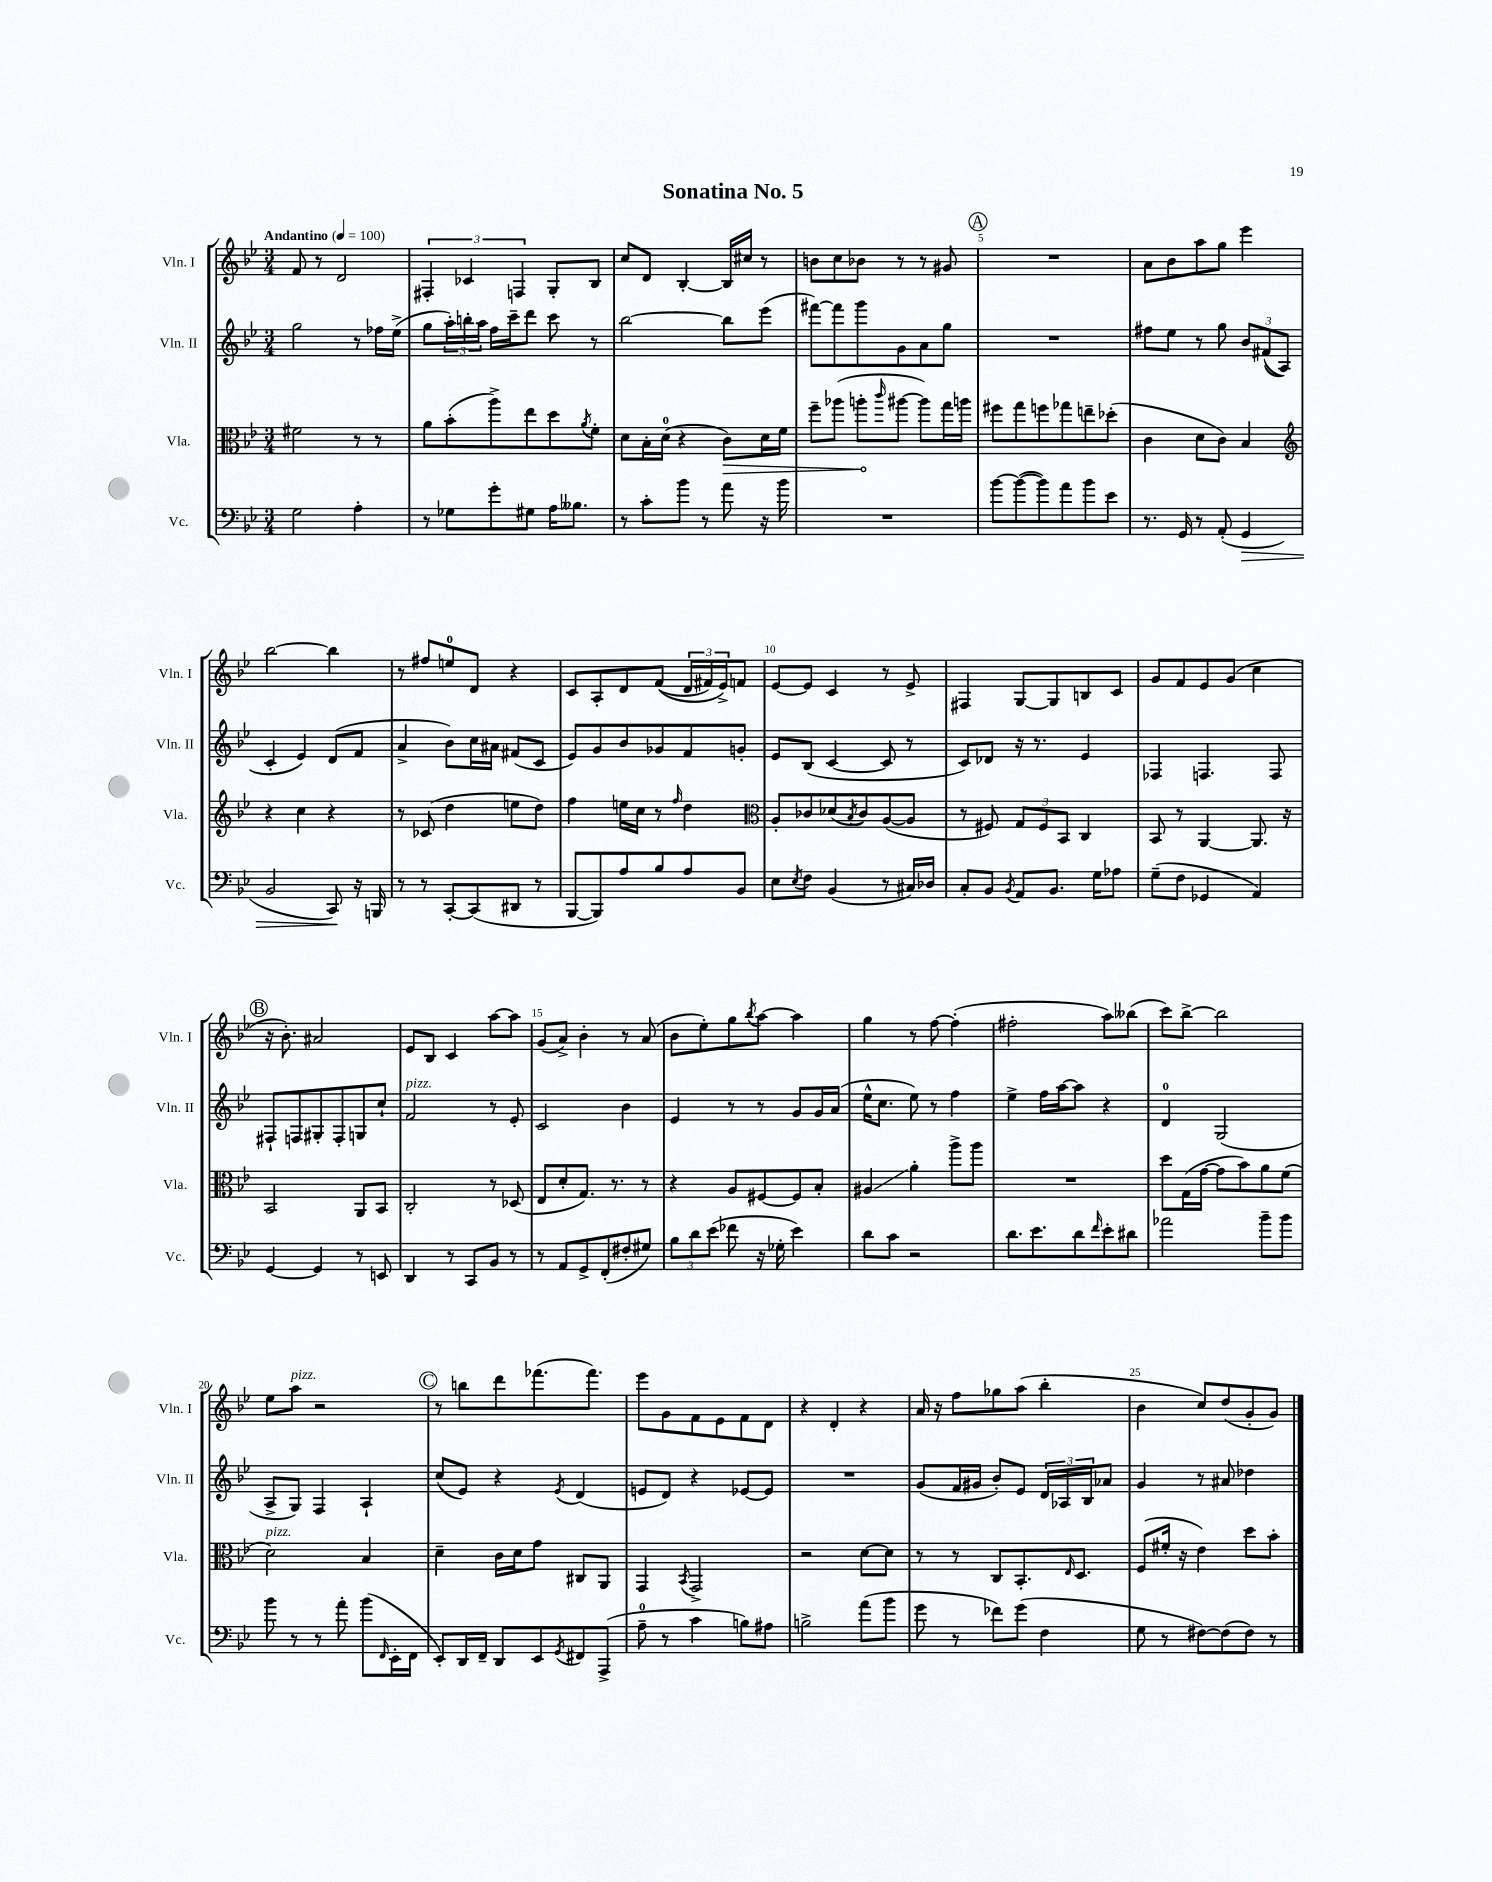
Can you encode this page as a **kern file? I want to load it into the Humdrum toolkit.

**kern	**kern	**kern	**kern
*staff4	*staff3	*staff2	*staff1
*clefF4	*clefC3	*clefG2	*clefG2
*k[b-e-]	*k[b-e-]	*k[b-e-]	*k[b-e-]
*M3/4	*M3/4	*M3/4	*M3/4
*MM100	*MM100	*MM100	*MM100
2G\	2f#\	2gg\	8f/
.	.	.	8r
.	.	.	2d/
4A'\	8r	8r	.
.	8r	16ff-\LL	.
.	.	(16ee-^\JJ	.
=	=	=	=
8r	8a\L	8gg\L	6F#'/
8G-\L	(8b-'\	24aa'\L)	.
.	.	24bb'\	6c-/
.	.	24aa\JJ	.
8g'\	8aa^\)	16ff\LL	.
.	.	16ccc~\J	.
.	.	.	6F/
8G#\J	8ee-\	8ddd\J	.
16A\LK	8dd\	8ccc\	8G'/L
8.B--\J	.	.	.
.	8qa/	.	.
.	8f'\J	8r	8B-/J
=	=	=	=
8r	8d\L	[2bb-\	8cc/L
8c'\L	16B-'\L	.	8d/J
.	(16d\JJ	.	.
8b-\J	4r	.	[4B-'/
8r	.	.	.
8a\	8c\L)	8bb-\]L	16B-/]LL
.	.	.	16cc#/JJ
16r	16d\L	(8eee-\J	8r
16b-\	16f\JJ	.	.
=	=	=	=
2.r	8ff~\L	[8fff#\L)	8b\L
.	(8aa-\J	8fff#\]	8cc\
.	8aa'\L	8ggg\	8b-\J
.	16qqccc/	.	.
.	[8aa#\J	8g\	8r
.	8aa#\]L)	8a\	8r
.	16gg\L	8gg\J	8g#/
.	16aa\JJ	.	.
=	=	=	=
[8b-\L	8ff#\L	2.r	2.r
(8b-\_	8gg\	.	.
8b-\])	8ff\	.	.
8a\	8gg-\	.	.
8b-\	8ee~\	.	.
8e-\J	(8dd-'\J	.	.
=	=	=	=
8.r	4c\	8ff#\L	8a\L
.	.	8ee-\J	8b-\
16GG/	.	.	.
8r	8d\L	8r	8aa\
(8AA'/	8c\J)	8gg\	8gg\J
4GG/	4B-/	12b-/L	4eee-\
.	.	&((12f#/	.
.	.	12A/J)	.
=	=	=	=
*	*clefG2	*	*
2BB-/	4r	4c'/	[2bb-\
.	4cc\	4e-/&)	.
8CC/)	4r	(8d/L	4bb-\]
16r	.	8f/J	.
16BBB/	.	.	.
=	=	=	=
8r	8r	4a^/	8r
8r	(8c-/	.	8ff#/L
[8CC'/L	4dd\	8b-\L)	8ee/
(8CC/]	.	16cc\L	8d/J
.	.	16a#\JJ	.
8DD#/J	8ee\L	(8f#/L	4r
8r	8dd\J)	8c/J	.
=	=	=	=
[8BBB-/L	4ff\	8e-/L)	8c/L
8BBB-/])	.	8g/	8A'/
8A/	16ee\LL	8b-/	8d/
.	16cc\JJ	.	.
8B-/	8r	8g-/	&((8f/J
.	16qqff/	.	.
8A/	4dd\	8f/	24d/LL
.	.	.	24f#/)
.	.	.	24e-^/J&)
8BB-/J	.	8g'/J	8f/J
=	=	=	=
*	*clefC3	*	*
8E-\L	8A'/L	8e-/L	[8e-/L
8qE-/	.	.	.
8F\J	8c-/	(8B-/J	8e-/]J
(4BB-/	(8d-/	[4c/	4c/
.	8qB-/	.	.
.	8c-/)	.	.
8r	([8A/	8c/]	8r
16C#/LL)	8A/]J	8r	8e-^/
16D-/JJ	.	.	.
=	=	=	=
8C'/L	8r	8c/L)	4F#/
8BB-/J	8F#/)	8d-/J	.
8qBB-/	.	.	.
8AA/L	12G/L	16r	[8G/L
.	.	8.r	.
.	12F#/	.	.
8.BB-/J	.	.	8G/]
.	12BB-/J	.	.
.	4C/	4e-/	8B/
16G\LK	.	.	.
8A-\J	.	.	8c/J
=	=	=	=
(8G~\L	8BB-/	4F-/	8g/L
8F\J	8r	.	8f/
4GG-/	[4AA/	4.F/	8e-/
.	.	.	(8g/J
4AA/)	8.AA/]	.	4cc\
.	.	8F/	.
.	16r	.	.
=	=	=	=
[4GG/	2BB-/	8F#`/L	16r
.	.	.	8.b-'\)
.	.	8F/	.
4GG/]	.	8G#'/	2a#/
.	.	8F'/	.
8r	8AA/L	8G/	.
8EE/	8BB-/J	8cc`/J	.
=	=	=	=
4DD/	2C'/	2f/	8e-/L
.	.	.	8B-/J
8r	.	.	4c/
8CC/L	.	.	.
8BB-/J	8r	8r	[8aa\L
8r	(8D-/	8e-'/	8aa\]J
=	=	=	=
8r	8E-/L	2c/	(8g/L
8AA/L	8d'/	.	8a^/J)
8GG^/	8.G/J)	.	4b-'\
(8FF'/	.	.	.
.	8.r	.	.
8F#'/	.	4b-\	8r
8G#/J)	8r	.	(8a/
=	=	=	=
12B-\L	4r	4e-/	8b-\L
12d\	.	.	.
.	.	.	8ee-'\)
(12e-\J	.	.	.
8f-\	8A/L	8r	8gg\
.	.	.	8qbb-/
16r	[8F#/	8r	[8aa\J
16G-'\	.	.	.
4e-\)	8F#/]	8g/L	4aa\]
.	8B-'/J	16g/L	.
.	.	(16a/JJ	.
=	=	=	=
8d\L	4A#/	16ee-^^\LK	4gg\
.	.	8.cc\J	.
8c\J	.	.	.
2r	4a'\	8ee-\)	8r
.	.	8r	[8ff\
.	8aa^\L	4ff\	(4ff'\]
.	8aa\J	.	.
=	=	=	=
8.d\L	2.r	4ee-^\	2ff#'\
8.e-\	.	.	.
.	.	16ff\LL	.
.	.	[16aa\J	.
8d\	.	8aa\]J	.
16qqf/	.	.	.
8e-'\	.	4r	8aa\L)
8d#\J	.	.	(8bb--\J
=	=	=	=
2a-\	8dd\L	4d/	8ccc\L)
.	(16G\L	.	[8bb-^\J
.	[16g\JJ	.	.
.	8g\]L	(2G/	2bb-\]
.	8b-\)	.	.
8b-~\L	8a\	.	.
8b-\J	(8f\J	.	.
=	=	=	=
8b-\	2d\)	8A^/L	8ee-\L
8r	.	8G/J)	8aa\J
8r	.	4F/	2r
8a'\	.	.	.
(8b-\L	4B-/	4A`/	.
16qqFF/	.	.	.
16EE-'\L	.	.	.
16FF\JJ	.	.	.
=	=	=	=
8EE-'/L)	4d~\	(8cc/L	8r
16DD/L	.	8e-/J)	8bb\L
16FF~/JJ	.	.	.
8DD/L	16c\LL	4r	8ddd\
.	16d\J	.	.
8EE-/	8g\J	.	(8.fff-\
8qGG/	.	8qe-/	.
8FF#/	8C#/L	(4d/	.
.	.	.	8.fff-\J)
(8AAA^/J	8AA/J	.	.
=	=	=	=
8A~\	4GG/	8e/L	8eee-\L
8r	.	8d/J)	8g\
.	8qBB-/	.	.
4c\	2GG^/	4r	8f\
.	.	.	8e-\
8B\L)	.	[8e-/L	8f\
8A#\J	.	8e-/]J	8d\J
=	=	=	=
2B^\	2r	2.r	4r
.	.	.	4d'/
(8a\L	[8d\L	.	4r
8b-\J	8d\]J	.	.
=	=	=	=
8g\	8r	(8g/L	16a/
.	.	.	16r
8r	8r	16f/L	8ff\L
.	.	16g#/JJ	.
8f-\L)	8C/L	8b-'/L)	8gg-\
(8g\J	8.BB-'/	8e-/J	(8aa\J
4F\	.	24d/LL	4bb-'\
.	.	24A-/	.
.	16qqE-/	.	.
.	8.D/J	.	.
.	.	24B-/J	.
.	.	8a-/J	.
=	=	=	=
8G\	(8F/L	4g/	4b-\
8r	16f#'/Jk	.	.
.	16r	.	.
[8F#\L)	4e-\)	8r	8cc/L)
(8F#\]	.	8a#/	(8dd/
8F#\J)	8dd\L	4dd-\	8g'/
8r	8b-'\J	.	8g/J)
==	==	==	==
*-	*-	*-	*-
